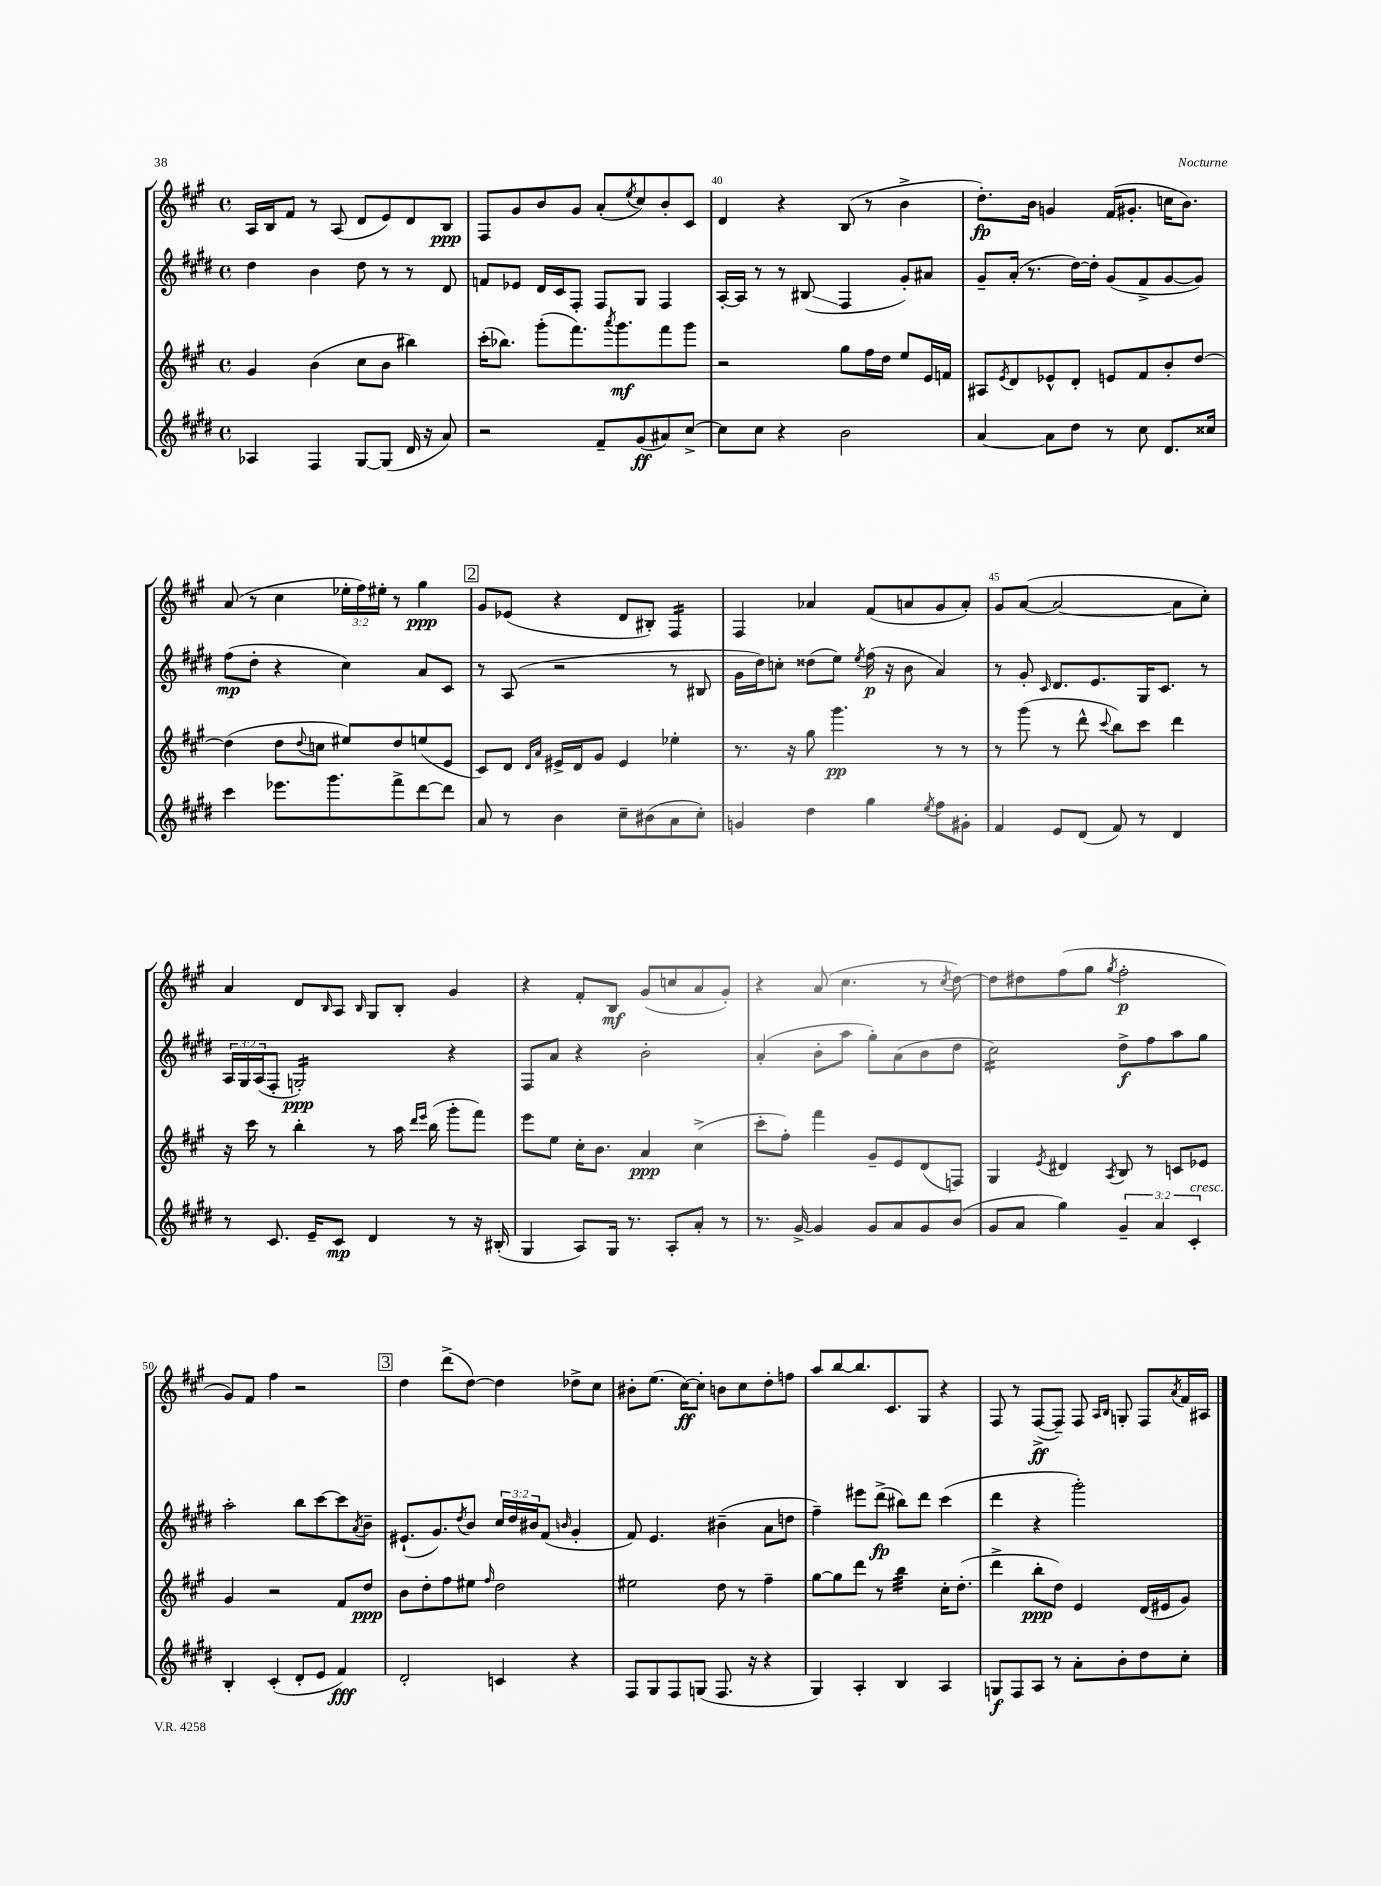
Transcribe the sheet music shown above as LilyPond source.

<<
\new StaffGroup <<
\new Staff = "s0" {
    \clef treble \key a \major \defaultTimeSignature \time 4/4 \override Staff.TupletNumber.text = #tuplet-number::calc-fraction-text
    a16 b16 fis'8 r8 a8( d'8 e'8) d'8 b8\ppp |
    fis8 gis'8 b'8 gis'8 a'8-.( \acciaccatura { e''8 } cis''8) b'8-. cis'8 |
    d'4 r4 b8( r8 b'4-> |
    d''8.-.\fp) b'16 g'4 fis'16( gis'8.-. c''16 b'8.) |
    a'8( r8 cis''4 \tuplet 3/2 { ees''16-. fis''16) eis''16-. } r8 gis''4\ppp |
    \mark \markup { \box "2" } gis'8 ees'8( r4 d'8 bis8-.) fis4:16 |
    fis4 aes'4 fis'8( a'8 gis'8 a'8-.) |
    gis'8 a'8~( a'2~ a'8 cis''8-.) |
    a'4 d'8 \grace { b16 } a8 \grace { b16 } gis8 b8-. gis'4 |
    r4 fis'8-. b8\mf gis'8( c''8 a'8 gis'8-.) |
    r4 a'8( cis''4. r8 \acciaccatura { cis''8 } d''8~) |
    d''8 dis''8 fis''8( gis''8 \acciaccatura { gis''8 } fis''2-.\p |
    gis'8) fis'8 fis''4 r2 |
    \mark \markup { \box "3" } d''4 d'''8->( d''8~) d''4 des''8-> cis''8 |
    bis'8-. e''8.( cis''16~\ff) cis''8-. b'8 cis''8 d''8-. f''8 |
    a''8 b''8~ b''8. cis'8. gis8 r4 |
    fis8 r8 fis8~->\ff( fis8--) fis8 \grace { a16 b16 } g8-. fis8 \acciaccatura { a'8 } fis'16 ais16 \bar "|." |
}
\new Staff = "s1" {
    \clef treble \key e \major \defaultTimeSignature \time 4/4 \override Staff.TupletNumber.text = #tuplet-number::calc-fraction-text
    dis''4 b'4 dis''8 r8 r8 dis'8 |
    f'8 ees'8 dis'16 cis'16 fis8-. fis8 gis8 fis4 |
    a16~-. a16 r8 r8 bis8\glissando( fis4 gis'8-.) ais'8 |
    gis'8-- a'16-.( r8. dis''16~) dis''16-. gis'8( fis'8-> gis'8~ gis'8) |
    fis''8\mp( dis''8-. r4 cis''4) a'8 cis'8 |
    \mark \markup { \box "2" } r8 a8( r2 r8 bis8 |
    gis'16 dis''16) c''8-. disis''8( e''8) \acciaccatura { e''8 } fis''16\p( r16 b'8 a'4) |
    r8 gis'8-. \grace { cis'16 } dis'8. e'8. gis16 cis'8. r8 |
    \tuplet 3/2 { a16 gis16 a16( } fis8-. g2:16-.\ppp) r4 |
    fis8 a'8 r4 b'2-. |
    a'4-.( b'8-. a''8 gis''8-.) a'8( b'8 dis''8 |
    cis''2:16) dis''8->\f fis''8 a''8 gis''8 |
    a''2-. b''8 cis'''8~ cis'''8 \acciaccatura { a'8 } b'8-- |
    \mark \markup { \box "3" } eis'8.-!( gis'8.) \acciaccatura { dis''8 } b'8 \tuplet 3/2 { cis''16 dis''16 bis'16 } fis'8( \grace { b'16 } gis'4-. |
    fis'8) e'4. bis'4--( a'8 d''8 |
    fis''4--) eis'''8 dis'''8->\fp( bis''8) dis'''8 cis'''4( |
    dis'''4 r4 gis'''2-.) \bar "|." |
}
\new Staff = "s2" {
    \clef treble \key a \major \defaultTimeSignature \time 4/4
    gis'4 b'4( cis''8 b'8 bis''4) |
    cis'''16-.( bes''8.) gis'''8-.( fis'''8.) \acciaccatura { a'''8 } gis'''8.\mf fis'''8 gis'''8 |
    r2 gis''8 fis''16 d''16 e''8 e'16 f'16 |
    ais8 \acciaccatura { e'8 } d'8 ees'8-^ d'8-. e'8 fis'8 b'8-. d''8~ |
    d''4( d''8 \appoggiatura { d''8 } c''8 eis''8) d''8 e''8( e'8 |
    \mark \markup { \box "2" } cis'8) d'8 \grace { d'16 a'16 } eis'16-> d'16 gis'8 eis'4 ees''4-. |
    r8. r16 gis''8 gis'''4.\pp r8 r8 |
    r8 gis'''8( r8 d'''8-^ \appoggiatura { cis'''8 } b''8) cis'''8 d'''4 |
    r16 cis'''16 r8 b''4-. r8 a''16 \grace { d'''16 e'''16 } b''16( gis'''8-. fis'''8) |
    e'''8 e''8 cis''16-. b'8. a'4\ppp cis''4->( |
    cis'''8-. fis''8-.) fis'''4 gis'8-- e'8 d'8( f8) |
    gis4 \acciaccatura { e'8 } dis'4 \acciaccatura { a8 } b8 r8 c'8 ees'8 |
    gis'4 r2 fis'8 d''8\ppp |
    \mark \markup { \box "3" } b'8 d''8-. fis''8 eis''8 \grace { fis''16 } d''2 |
    eis''2 d''8 r8 fis''4-- |
    gis''8~ gis''8 d'''8 r8 b''4:32 cis''16-. d''8.-.( |
    d'''4-> b''8-.\ppp d''8) e'4 d'16( eis'16 gis'8) \bar "|." |
}
\new Staff = "s3" {
    \clef treble \key e \major \defaultTimeSignature \time 4/4 \override Staff.TupletNumber.text = #tuplet-number::calc-fraction-text
    aes4 fis4 gis8~ gis8( dis'16 r16 a'8) |
    r2 fis'8-- gis'8\ff( ais'8) cis''8~-> |
    cis''8 cis''8 r4 b'2 |
    a'4~ a'8 dis''8 r8 cis''8 dis'8. cisis''16 |
    cis'''4 ees'''8. gis'''8. fis'''8-> dis'''8~ dis'''8 |
    \mark \markup { \box "2" } a'8 r8 b'4 cis''8-- bis'8( a'8 cis''8-.) |
    g'4 dis''4 gis''4 \acciaccatura { e''8 } fis''8 gis'8-. |
    fis'4 e'8 dis'8( fis'8) r8 dis'4 |
    r8 cis'8. e'16-- cis'8\mp dis'4 r8 r16 bis16-.( |
    gis4 a8) gis16 r8. a8-. a'8-. r8 |
    r8. gis'16~-> gis'4 gis'8 a'8 gis'8 b'8( |
    gis'8 a'8 gis''4) \tuplet 3/2 { gis'4-- a'4 cis'4-.^\markup { \italic "cresc." } } |
    b4-. cis'4-.( dis'8-. e'8 fis'4\fff) |
    \mark \markup { \box "3" } dis'2-. c'4 r4 |
    fis8 gis8 fis8 g8( fis8. r16 r4 |
    gis4) a4-. b4 a4 |
    g8\f fis8 a8 r8 a'8-. b'8-. dis''8 cis''8-. \bar "|." |
}
>>
>>
\layout { \context { \Score currentBarNumber = #38 \override BarNumber.break-visibility = ##(#f #t #t) barNumberVisibility = #(every-nth-bar-number-visible 5) } }
